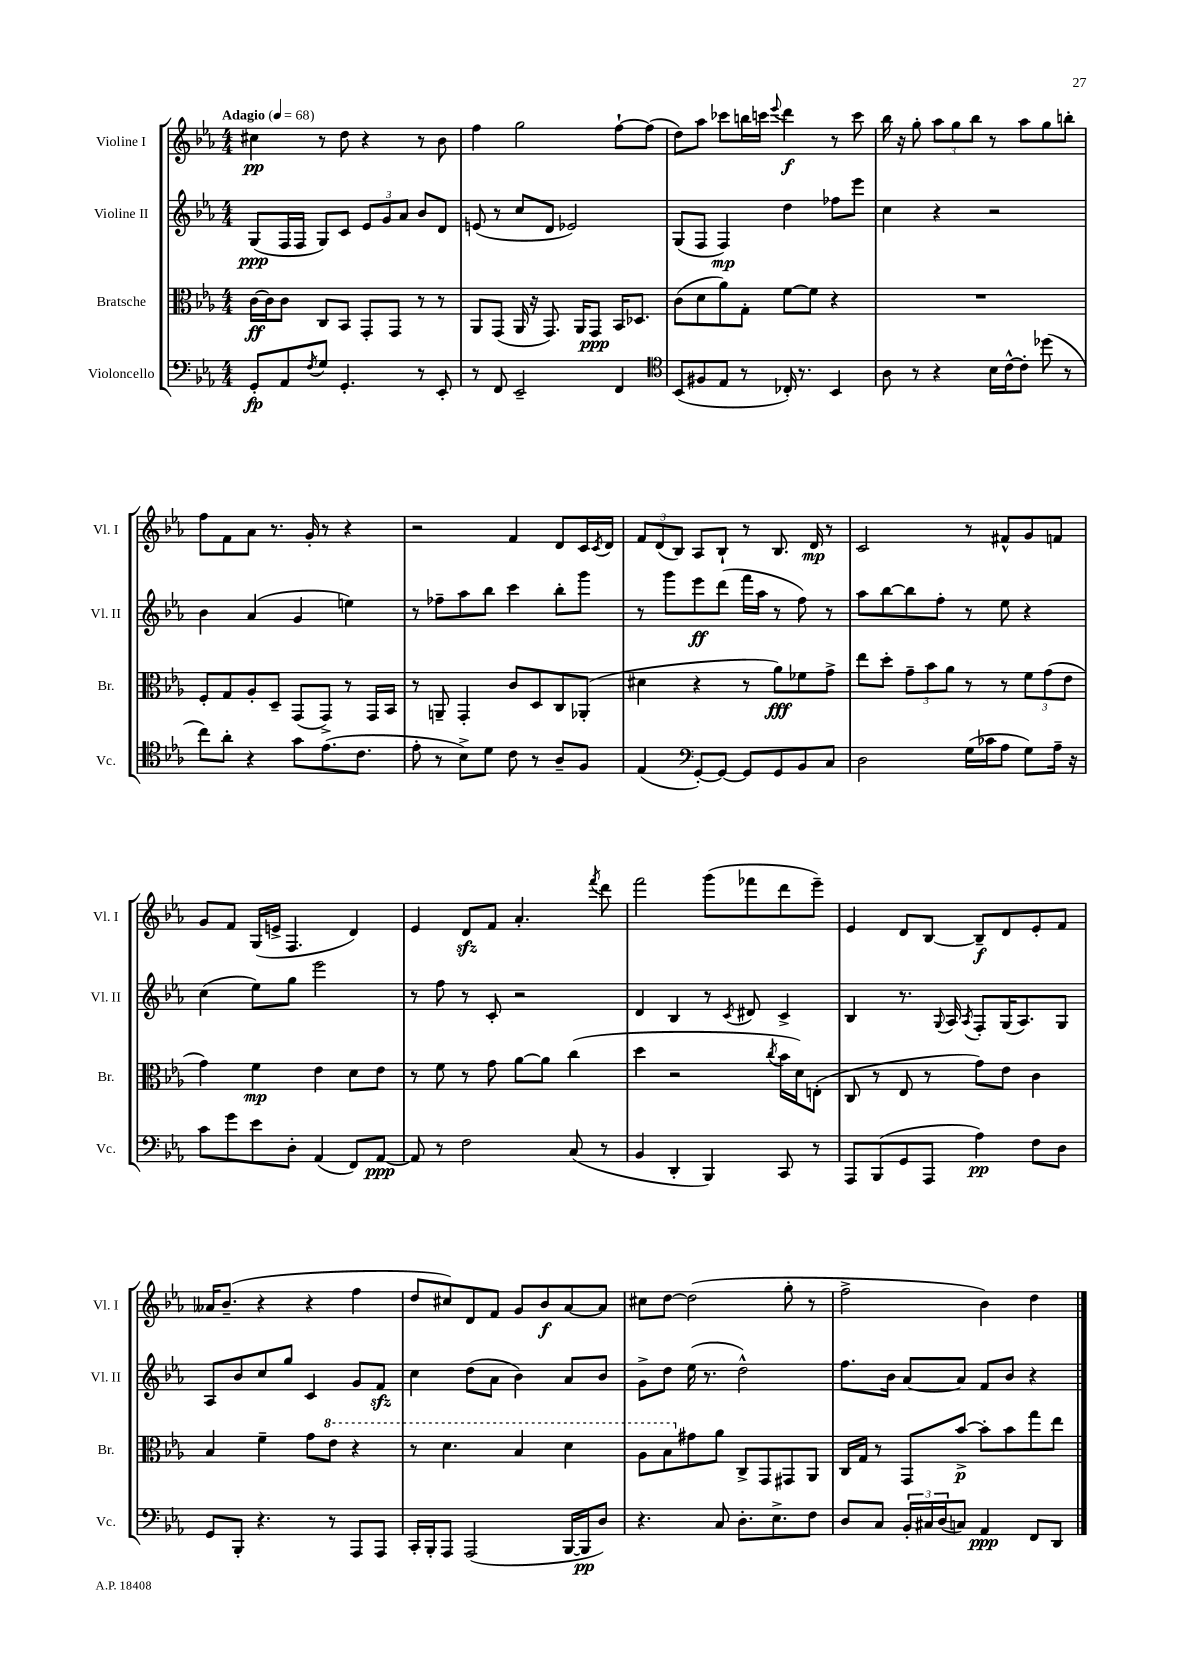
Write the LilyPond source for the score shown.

<<
\new StaffGroup <<
\new Staff = "s0" \with { instrumentName = "Violine I" shortInstrumentName = "Vl. I" } {
    \clef treble \key ees \major \numericTimeSignature \time 4/4 \tempo "Adagio" 4 = 68
    cis''4\pp r8 d''8 r4 r8 bes'8 |
    f''4 g''2 f''8~-! f''8( |
    d''8) aes''8 ces'''8 b''16 c'''16 \appoggiatura { ees'''8 } d'''4\f r8 c'''8 |
    bes''16 r16 g''8-. \tuplet 3/2 { aes''8 g''8 bes''8 } r8 aes''8 g''8 b''8-. |
    f''8 f'8 aes'8 r8. g'16-. r8 r4 |
    r2 f'4 d'8 c'16 \acciaccatura { c'8 } d'16 |
    \tuplet 3/2 { f'8 d'8( bes8) } aes8 bes8-! r8 bes8. d'16\mp r8 |
    c'2 r8 fis'8-^ g'8 f'8 |
    g'8 f'8 g16( e'16-> f4. d'4) |
    ees'4 d'8\sfz f'8 aes'4.-. \acciaccatura { f'''8 } d'''8 |
    f'''2 g'''8( fes'''8 d'''8 ees'''8--) |
    ees'4 d'8 bes8~ bes8--\f d'8 ees'8-. f'8 |
    aeses'16 bes'8.--( r4 r4 f''4 |
    d''8 cis''8) d'8 f'8 g'8 bes'8\f aes'8~ aes'8 |
    cis''8 d''8~ d''2( g''8-. r8 |
    f''2-> bes'4) d''4 \bar "|." |
}
\new Staff = "s1" \with { instrumentName = "Violine II" shortInstrumentName = "Vl. II" } {
    \clef treble \key ees \major \numericTimeSignature \time 4/4
    g8\ppp( f16 f16 g8) c'8 \tuplet 3/2 { ees'8 g'8 aes'8 } bes'8 d'8 |
    e'8( r8 c''8 d'8 ees'2) |
    g8( f8 f4\mp) d''4 fes''8 ees'''8 |
    c''4 r4 r2 |
    bes'4 aes'4( g'4 e''4) |
    r8 fes''8-- aes''8 bes''8 c'''4 bes''8-. g'''8 |
    r8 g'''8 ees'''8\ff d'''8( f'''16 aes''16 r8 f''8) r8 |
    aes''8 bes''8~ bes''8 f''8-. r8 ees''8 r4 |
    c''4( ees''8) g''8 ees'''2 |
    r8 f''8 r8 c'8-. r2 |
    d'4 bes4 r8 \acciaccatura { c'8 } dis'8 c'4-> |
    bes4 r8. \appoggiatura { g8 } aes16 \acciaccatura { aes8 } f8-. g16( aes8.) g8 |
    aes8 bes'8 c''8 g''8 c'4 g'8 f'8\sfz |
    c''4 d''8( aes'8 bes'4) aes'8 bes'8 |
    g'8-> d''8 ees''16( r8. d''2-^) |
    f''8. bes'16 aes'8~ aes'8 f'8 bes'8 r4 \bar "|." |
}
\new Staff = "s2" \with { instrumentName = "Bratsche" shortInstrumentName = "Br." } {
    \clef alto \key ees \major \numericTimeSignature \time 4/4
    c'16~\ff c'16 c'8 c8 bes,8 g,8-. g,8 r8 r8 |
    aes,8 g,8( aes,16 r16 g,8.) aes,16 g,8\ppp bes,16 des8. |
    c'8( d'8 aes'8) g8-. f'8~ f'8 r4 |
    R1 |
    f8-. g8 aes8-. d8-- g,8( g,8->) r8 g,16 bes,16 |
    r8 a,8-- g,4-. c'8 d8 c8 aes,8-.( |
    dis'4 r4 r8 aes'8\fff) fes'8 g'8-> |
    ees''8 d''8-. \tuplet 3/2 { g'8-- bes'8 aes'8 } r8 r8 \tuplet 3/2 { f'8 g'8( ees'8 } |
    g'4) f'4\mp ees'4 d'8 ees'8 |
    r8 f'8 r8 g'8 aes'8~ aes'8 c''4( |
    d''4 r2 \acciaccatura { c''8 } bes'16 d'16) e8-.( |
    c8 r8 ees8 r8 g'8) ees'8 c'4 |
    bes4 f'4-- g'8 \ottava #1 ees''8 r4 |
    r8 d''4. bes'4 d''4 |
    aes'8 bes'8 \ottava #0 gis'8 aes'8 c8-> g,8 gis,8 aes,8 |
    c16 g16 r8 g,8 bes'8~->\p bes'8-. bes'8 g''8 ees''8 \bar "|." |
}
\new Staff = "s3" \with { instrumentName = "Violoncello" shortInstrumentName = "Vc." } {
    \clef bass \key ees \major \numericTimeSignature \time 4/4
    g,8-.\fp aes,8 \acciaccatura { f8 } g8 g,4.-. r8 ees,8-. |
    r8 f,8 ees,2-- f,4 |
    \clef tenor bes,8( fis8 ees8 r8 ces16-.) r8. bes,4 |
    aes8 r8 r4 bes16 c'16~-^ c'8-. des''8( r8 |
    c''8) aes'8-. r4 g'8 ees'8.( c'8. |
    ees'8-. r8 bes8->) d'8 c'8 r8 aes8-- f8 |
    ees4( \clef bass g,8~-.) g,8~ g,8 g,8 bes,8 c8 |
    d2 g16( ces'16 aes8 g8) aes16-- r16 |
    c'8 g'8 ees'8 d8-. aes,4( f,8) aes,8~\ppp |
    aes,8 r8 f2 c8( r8 |
    bes,4 d,4-. bes,,4) c,8 r8 |
    aes,,8 bes,,8( g,8 aes,,8 aes4\pp) f8 d8 |
    g,8 bes,,8-. r4. r8 aes,,8 aes,,8 |
    c,16-. bes,,16-. aes,,8 aes,,2( bes,,16~ bes,,16\pp d8) |
    r4. c8 d8.-. ees8.-> f8 |
    d8 c8 \tuplet 3/2 { bes,16-. cis16 d16( } c8) aes,4\ppp f,8 d,8 \bar "|." |
}
>>
>>
\layout { \context { \Score \remove "Bar_number_engraver" } }
